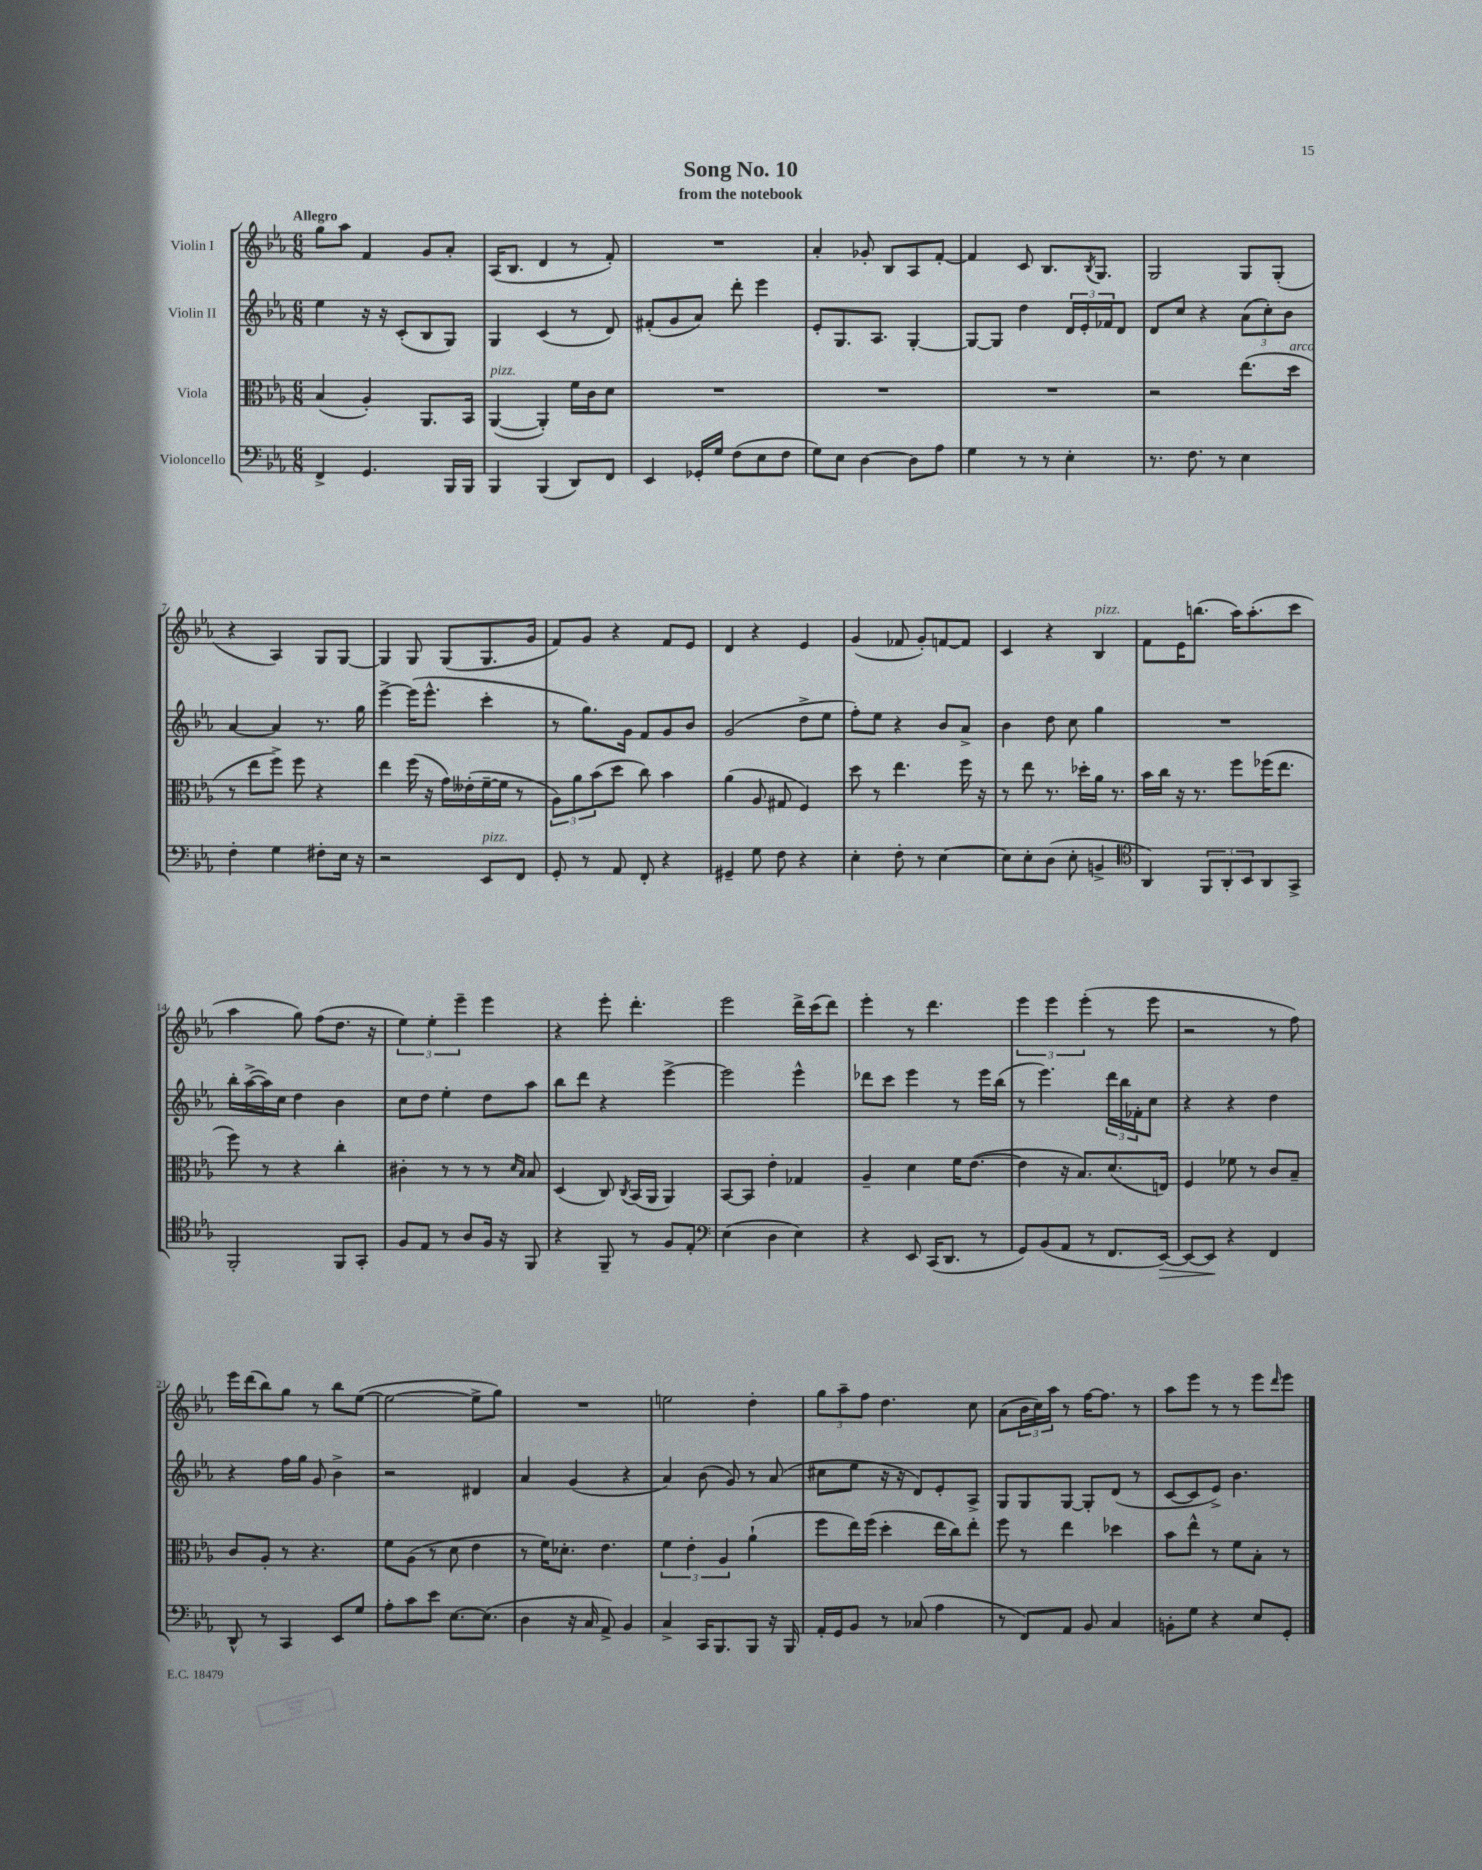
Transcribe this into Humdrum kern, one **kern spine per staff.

**kern	**kern	**kern	**kern
*staff4	*staff3	*staff2	*staff1
*clefF4	*clefC3	*clefG2	*clefG2
*k[b-e-a-]	*k[b-e-a-]	*k[b-e-a-]	*k[b-e-a-]
*M6/8	*M6/8	*M6/8	*M6/8
4FF^	(4B-	4ee-	8gg
.	.	.	8aa-
4.GG	4A-')	16r	4f
.	.	16r	.
.	.	(8c'	.
.	8.AA-	8B-	8g
16BBB-	.	8G)	8a-'
16BBB-	16BB-	.	.
=	=	=	=
4BBB-	([4AA-	4G	(16A-
.	.	.	8.B-
(4BBB-	4AA-'])	(4c	4d
8DD)	16f	8r	8r
.	16c	.	.
8FF	8d	8d)	8f')
=	=	=	=
4EE-	2.r	(8f#'	2.r
.	.	8g	.
16GG-'	.	8a-)	.
16G	.	.	.
(8F	.	8ddd'	.
8E-	.	4eee-	.
8F	.	.	.
=	=	=	=
8G)	2.r	8e-'	4a-'
8E-	.	8.G	.
[4D	.	.	8g-'
.	.	8.A-	.
.	.	.	8B-
8D]	.	[4G'	8A-
8A-	.	.	[8f'
=	=	=	=
4G	2.r	8G_	4f]
.	.	8G]	.
8r	.	4dd	8c
8r	.	.	8.B-
4E-'	.	24d	.
.	.	24e-'	.
.	.	.	8qB-
.	.	.	8.G
.	.	24f-	.
.	.	8d	.
=	=	=	=
8.r	2r	8d	2G
.	.	8cc	.
8.F	.	.	.
.	.	4r	.
8r	.	.	.
4E-	(8.ee-	(12a-	8G
.	.	12cc')	.
.	.	.	(8G'
.	.	12b-	.
.	16dd	.	.
=	=	=	=
4F'	8r	[4a-	4r
.	8ee-	.	.
4G	8ff^)	4a-]	4A-)
.	8ff	.	.
8F#'	4r	8.r	8G
16E-	.	.	[8G
16r	.	16gg	.
=	=	=	=
2r	4ee-	[4eee-^	4G]
.	(16ff	(16eee-]	8G
.	16r	8.eee-^^	.
.	16g)	.	(8G
.	(16e--'	.	.
8EE-	[16f~	4ccc'	8.G
.	16f]	.	.
8FF	8r	.	.
.	.	.	16g
=	=	=	=
8GG'	12A-)	8r	8f)
.	12a-	.	.
8r	.	8.gg)	8g
.	(12b-	.	.
8AA-	8dd	.	4r
.	.	16g	.
8FF'	8cc)	8f	.
4r	4b-	8g	8f
.	.	8b-	8e-
=	=	=	=
4GG#~	(4a-	(2g	4d
8G	8A-	.	4r
8F	8G#	.	.
4r	4F)	8dd^	4e-
.	.	8ee-	.
=	=	=	=
4E-'	8dd	8ff')	(4g
.	8r	8ee-	.
8F'	4.ee-	4r	8f-
8r	.	.	8g')
[4E-	.	8b-	[8f
.	16ff	8a-^	8f]
.	16r	.	.
=	=	=	=
8E-]	8r	4b-	4c
8E-'	8ee-	.	.
(8D	8.r	8dd	4r
8E-'	.	8cc	.
.	16dd-'	.	.
4BB^	16a-	4gg	4B-
.	8.r	.	.
=	=	=	=
*clefC4	*	*	*
4AA-)	16b-	2.r	8f
.	16cc	.	.
.	16r	.	16e-
.	8.r	.	(8.bb
12FF	.	.	.
12AA-'	.	.	.
.	8ff	.	16aa-)
12BB-	.	.	.
.	.	.	(8.aa-'
8AA-	(16ff-	.	.
.	8.ee-	.	.
8GG^	.	.	8ccc
=	=	=	=
2FF'	8ff)	16bb-'	4aa-
.	.	([16aa-^	.
.	8r	16aa-])	.
.	.	16cc	.
.	4r	4dd	8gg)
.	.	.	(8ff
8FF	4cc'	4b-	8.dd
8GG'	.	.	.
.	.	.	16r
=	=	=	=
8F	4c#'	8cc	6ee-)
8E-	.	8dd	.
.	.	.	6ee-'
8r	8r	4ee-'	.
.	.	.	6eee-~
8A-	8r	.	.
16F	8r	8dd	4eee-
16r	.	.	.
.	16qqd	.	.
.	16qqB-	.	.
8FF	8B-	8aa-	.
=	=	=	=
4r	(4D	8bb-	4r
.	.	8ddd	.
8FF~	8C)	4r	8eee-'
.	8qC	.	.
8r	(16BB-	.	4.ddd'
.	16AA-	.	.
8F	4AA-)	[4eee-^	.
8E-'	.	.	.
=	=	=	=
*clefF4	*	*	*
(4E-	[8BB-	2eee-]	2eee-
.	8BB-]	.	.
4D	4e-'	.	.
4E-)	4G-	4eee-^^	16ddd^
.	.	.	(16ccc
.	.	.	8ddd)
=	=	=	=
4r	4A-~	8ddd-	4eee-'
.	.	8ccc	.
8EE-	4d	4eee-	8r
(16CC	.	.	4.ddd
8.DD	.	.	.
.	16f	8r	.
.	([8.e-	.	.
8r	.	16eee-	.
.	.	(16bb-	.
=	=	=	=
8GG)	4e-]	8r	6eee-
(8BB-	.	4.eee-)	.
.	.	.	6eee-
8AA-	16r	.	.
.	8.B-)	.	.
.	.	.	(6eee-'
8r	.	.	.
8.FF	(8.d	24ddd	8r
.	.	24bb-	.
.	.	24f-'	.
.	.	8cc	8eee-
[16EE-)	16E)	.	.
=	=	=	=
8EE-_	4F	4r	2r
8EE-]	.	.	.
4r	8f-	4r	.
.	8r	.	.
4FF	8c	4dd	8r
.	8B-~	.	8ff)
=	=	=	=
8DD^^	8c	4r	16eee-
.	.	.	(16ddd
8r	8A-'	.	8bb-)
4CC	8r	16ff	8gg
.	.	16gg	.
.	4.r	8g	8r
8EE-	.	4b-^	8bb-
8G	.	.	([8ee-
=	=	=	=
8A-'	8f	2r	2ee-_
8c	(8A-	.	.
8e-	8r	.	.
[8.E-	8d	.	.
.	4e-	4d#	8ee-^]
(8.E-]	.	.	.
.	.	.	8gg)
=	=	=	=
4D	8r	4a-	2.r
.	16f)	.	.
.	8.d-'	.	.
16r	.	(4g	.
16C	.	.	.
8AA-^)	4.e-	.	.
4BB-	.	4r	.
=	=	=	=
4C^	6f	4a-)	2ee
.	6e-'	.	.
16CC	.	(8b-	.
8.BBB-	.	.	.
.	6A-	.	.
.	.	8g)	.
8BBB-	(4a-`	8r	4dd'
16r	.	(8a-	.
16BBB-	.	.	.
=	=	=	=
16AA-'	8ff	8cc#	12gg
16GG	.	.	.
.	.	.	12aa-~
8BB-	16ee-)	8ee-	.
.	.	.	12ff
.	(16ff	.	.
8r	4dd'	16r	4.dd
.	.	16r	.
(8C-	.	8d)	.
4A-	16ee-	8e-'	.
.	16cc)	.	.
.	8ee-'	8A-^	8cc
=	=	=	=
8r	8ff	8G	(8a-
8FF)	8r	8G	24b-
.	.	.	24cc)
.	.	.	24aa-
8AA-	4ee-	[8G	8r
8BB-	.	8G']	[16ff
.	.	.	8.ff]
4C	4dd-	(8d	.
.	.	8r	8r
=	=	=	=
8BB'	8b-	[8c	8aa-
8G	8ee-^^	8c]	8eee-
4r	8r	8e-^)	8r
.	8f	4.b-	8r
8E-	8B-'	.	8eee-
.	.	.	16qqddd
8GG'	8r	.	8eee-
==	==	==	==
*-	*-	*-	*-
